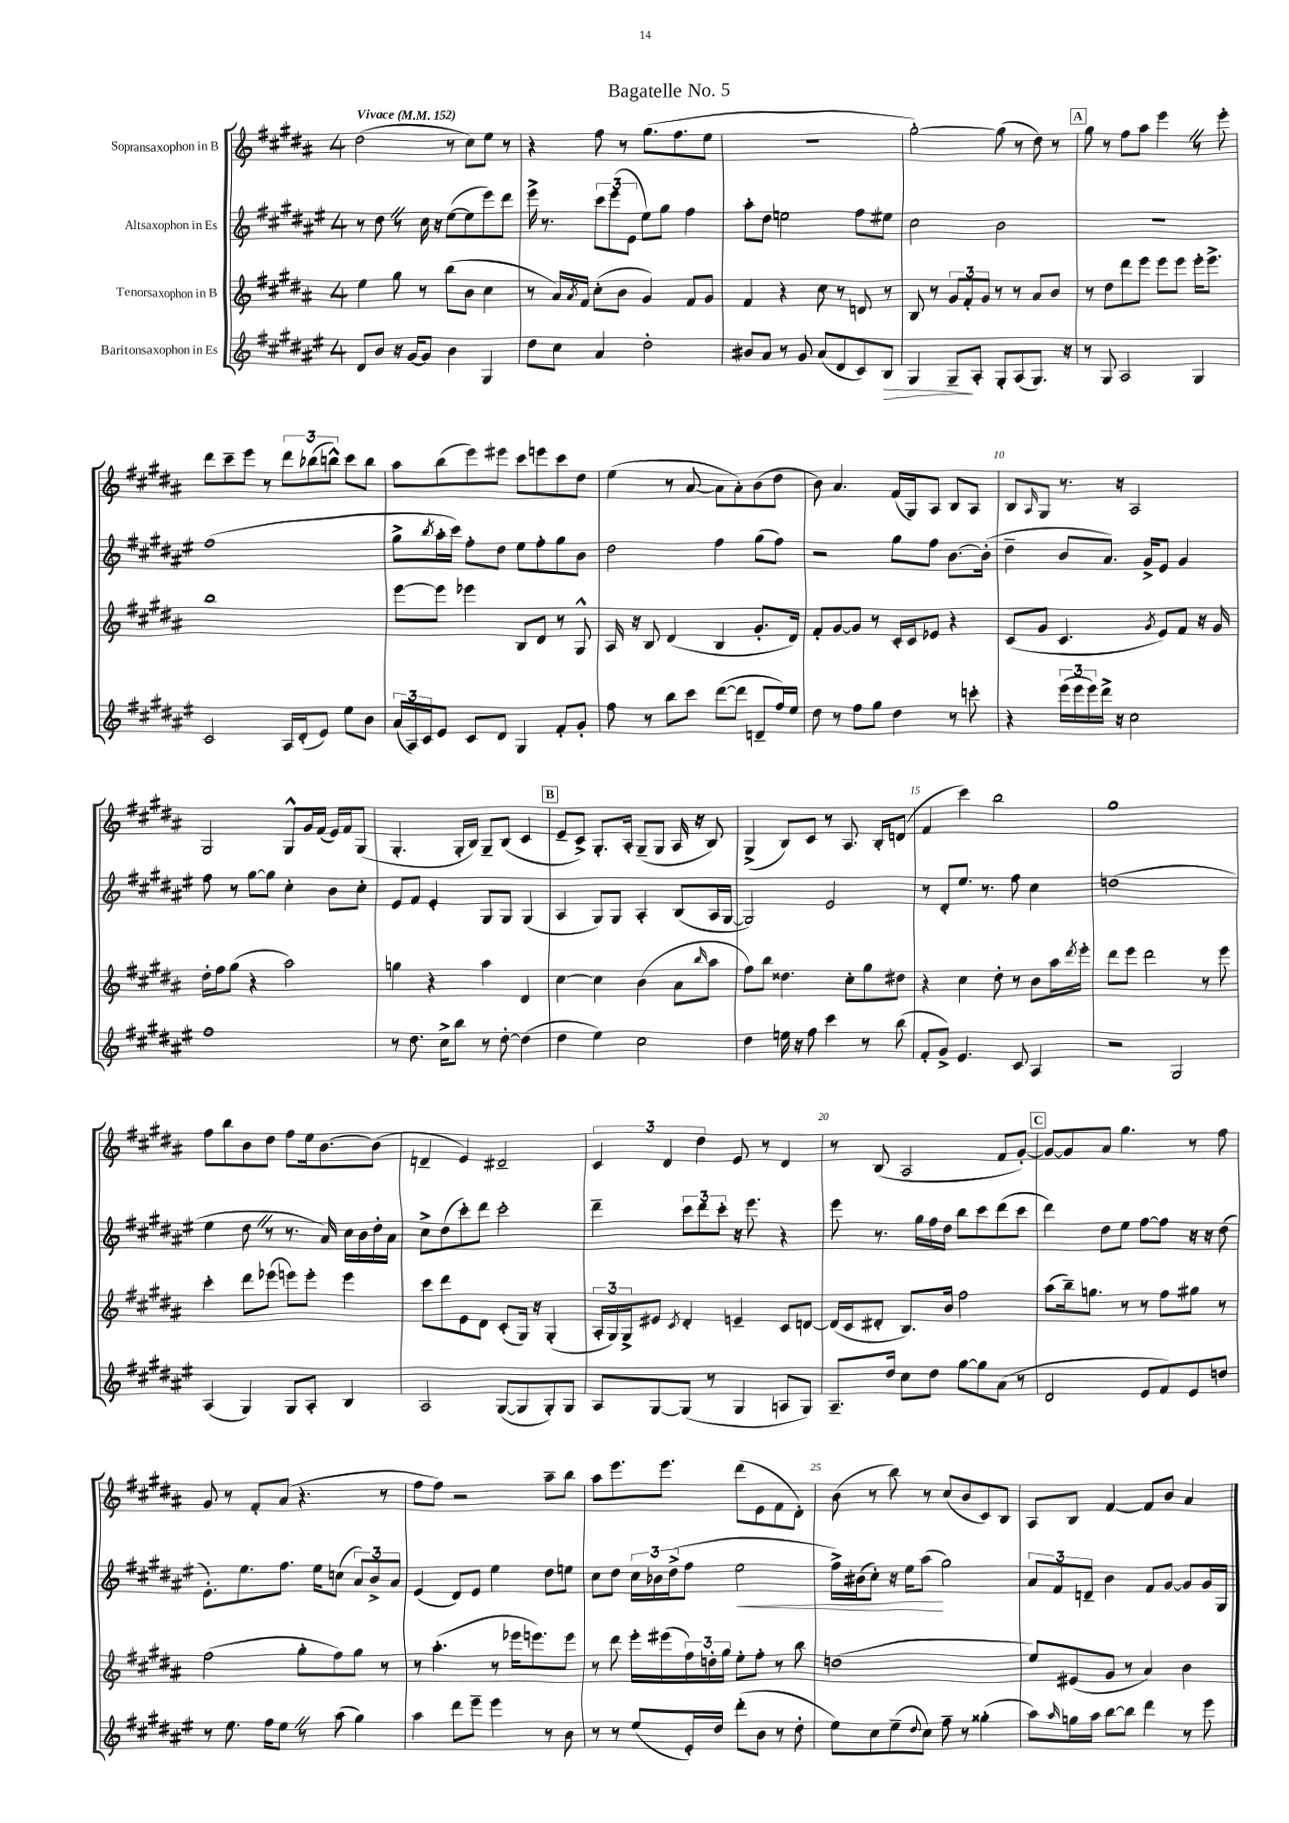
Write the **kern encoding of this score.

**kern	**kern	**kern	**kern
*staff4	*staff3	*staff2	*staff1
*clefG2	*clefG2	*clefG2	*clefG2
*k[f#c#g#d#a#e#]	*k[f#c#g#d#a#]	*k[f#c#g#d#a#e#]	*k[f#c#g#d#a#]
*M4/4	*M4/4	*M4/4	*M4/4
*MM152	*MM152	*MM152	*MM152
8d#	4ee	8r	(2dd#
8b	.	8dd#	.
16r	8gg#	8r	.
[16g#	.	.	.
8g#]	8r	16cc#	.
.	.	16r	.
4b	(8bb	([8ee#	8r
.	8b	8ee#]	8cc#)
4G#	4cc#	8eee#)	8ee
.	.	8ddd#	8r
=	=	=	=
8dd#	8r	16eee#^	4r
.	.	8.r	.
8cc#	16a#)	.	.
.	8qa#	.	.
.	16f#	.	.
4a#	(8cc#'	12ccc#	8ff#
.	.	(12eee#	.
.	8b	.	8r
.	.	12e#	.
2dd#'	4g#)	8ee#)	(8.gg#
.	.	8gg#	.
.	.	.	8.ff#
.	8f#	4ff#	.
.	8g#	.	8ee
=	=	=	=
8b#	4f#	8aa#'	1r
8a#	.	8dd#	.
8r	4r	2ee	.
8g#	.	.	.
(8a#	8cc#	.	.
8d#	8r	.	.
8c#)	8d	8ff#	.
8B	8r	8ee#	.
=	=	=	=
4G#	8B	2cc#	[2gg#')
.	8r	.	.
8G#~	12g#	.	.
.	12f#'	.	.
8A#'	.	.	.
.	12g#	.	.
8G#'	8r	2b	(8gg#]
(8A#	8r	.	8r
8.G#)	8a#	.	8dd#)
.	8b	.	8r
16r	.	.	.
=	=	=	=
8r	8r	1r	8gg#
8G#	8dd#	.	8r
2A#	8ddd#	.	8ff#
.	8eee	.	8aa#
.	8eee	.	4eee
.	8eee	.	.
4G#	16eee'	.	8r
.	8.eee^	.	.
.	.	.	8eee'
=	=	=	=
2c#	1bb	(1ff#	8ddd#
.	.	.	8ccc#~
.	.	.	8eee
.	.	.	8r
16A#	.	.	12ddd#
(16d#'	.	.	.
.	.	.	(12bb-
8e#)	.	.	.
.	.	.	12bb^^)
8ee#	.	.	8ccc#
8b	.	.	8bb
=	=	=	=
(24a#	[8eee	8gg#^	8aa#
24A#)	.	.	.
24c#	.	.	.
.	.	8qbb	.
8e#	8eee]	16aa#'	(8bb
.	.	16ccc#)	.
8c#	4eee-	8ff#'	8eee)
8d#	.	8dd#	8eee#
4G#	8B	8ee#	8ccc#
.	8d#	8ff#'	8eee
8f#'	8r	8gg#	8ccc#
8g#'	8G#^^	8b	8dd#
=	=	=	=
8ff#	16A#	2dd#	(4ee
.	16r	.	.
8r	8B	.	.
8bb	(4d#	.	8r
8ccc#	.	.	[8a#
([8ddd#	4B	4ff#	8a#]
8ddd#]	.	.	8a#')
8d~	8.g#'	(8gg#	(8b
16ff#)	.	8ff#)	8dd#
16ee#	16d#)	.	.
=	=	=	=
8dd#	8f#'	2r	8b)
8r	[8g#	.	4.a#
8ff#	8g#]	.	.
8gg#	8r	.	.
4dd#	16c#'	8gg#	(16f#
.	16c#	.	16G#)
.	8e-	8ff#	8A#
8r	4r	[8.b	8B
8ccc'	.	.	8A#
.	.	(16b']	.
=	=	=	=
4r	(8c#	4dd#~	8B
.	.	.	16qqA#
.	8g#	.	8G#
(24eee#	4.c#	8b	8.r
24eee#	.	.	.
24eee#)	.	.	.
16ddd#^	.	8.a#)	.
16r	.	.	16r
2cc#	.	.	2A#
.	.	16g#^	.
.	8qg#	.	.
.	8e)	8e#	.
.	8f#	4g#	.
.	16r	.	.
.	16g#	.	.
=	=	=	=
1ff#	16dd#'	8ff#	2G#
.	16ff#	.	.
.	(8gg#	8r	.
.	4r	[8gg#	.
.	.	8gg#]	.
.	2aa#)	4cc#'	8G#^^
.	.	.	16g#
.	.	.	(16f#
.	.	8b	16e)
.	.	.	16f#
.	.	8cc#'	(8G#
=	=	=	=
8r	4gg	8e#	4.G#'
8.dd#	.	8f#	.
.	4r	4e#'	.
16cc#^	.	.	.
8bb	.	.	16G#'
.	.	.	16B)
8r	4aa#	8G#	8G#~
[8dd#'	.	8G#	(8B
(4dd#]	4d#	(4G#	4c#
=	=	=	=
4dd#	[4cc#	4A#	8e~
.	.	.	8c#^)
4ee#)	4cc#]	8G#)	8.G#'
.	.	8G#	.
.	.	.	16A#'
2cc#	(4b	4A#'	(8G#~
.	.	.	8G#
.	8a#	(8B	16A#
.	.	.	16r
.	16qqbb	.	.
.	8aa#	16A#	8B)
.	.	[16G#	.
=	=	=	=
4dd#	8ff#)	2G#])	(4G#^
.	8bb	.	.
16ee	4.dd##	.	8B)
16r	.	.	.
8ff#	.	.	8c#
4ccc#	.	2e#	8r
.	8cc#'	.	8.A#
8r	8gg#	.	.
.	.	.	16B'
(8bb	8dd#	.	(8d
=	=	=	=
8f#'	4r	8r	4f#
8g#^)	.	8d#'	.
4.e#	4cc#	8.ee#	4ccc#)
.	.	8.r	.
.	8dd#'	.	2bb
8c#	8r	8ff#	.
4A#	8b	4cc#	.
.	16aa#	.	.
.	8qddd#	.	.
.	16eee'	.	.
=	=	=	=
2r	8ddd#	(1dd	1gg#
.	8eee	.	.
.	2ddd#	.	.
2G#	.	.	.
.	8r	.	.
.	8eee	.	.
=	=	=	=
(4A#	4ccc#'	4ee#	8ff#
.	.	.	8bb
4G#)	8ddd#	8dd#	8b
.	(8eee-	8r	8dd#
8G#	8eee)	8.r	8ff#
8A#'	8eee'	.	16ee
.	.	16a#)	[8.b
4B	4eee	16cc#	.
.	.	16b	.
.	.	16dd#'	(8b]
.	.	16a#	.
=	=	=	=
2A#	8ccc#	8cc#^	4d~
.	8ddd#	(8dd#	.
.	8e	8ccc#')	4e)
.	8d#	8ddd#	.
([8G#	(8c#'	2ccc#'	2d#~
8G#]	16G#)	.	.
.	16r	.	.
8G#')	(4G#'	.	.
8G#	.	.	.
=	=	=	=
8A#	24A#'	4ddd#~	6c#
.	24G#)	.	.
.	24G#^	.	.
[8G#	8e#	.	.
.	.	.	6d#
.	8qc#	.	.
(8G#]	4d#'	12ccc#	.
.	.	12ddd#	6dd#
8r	.	.	.
.	.	12ccc#'	.
4G#	4e~	16r	8e
.	.	8.eee#	.
.	.	.	8r
8A	8c#	4r	4d#
8G#)	[8d	.	.
=	=	=	=
8.A#~	(16d]	8eee#	8r
.	16c#	.	.
.	8d#'	8.r	(8B
16dd#	.	.	.
8cc#	8.B)	.	2A#
.	.	16gg#	.
8dd#	.	16ff#	.
.	16b	16dd#	.
[8gg#	2ff#	8bb	.
8gg#]	.	8ccc#	.
(8a#	.	(8ddd#	8f#
8r	.	8ccc#	[8g#')
=	=	=	=
2d#	(8aa#	4ddd#)	8g#_
.	16bb~)	.	8g#]
.	8.gg	.	.
.	.	8dd#	8a#
.	8r	8ee#	4.gg#
8e#	8r	[8ff#	.
8f#)	8ff#	8ff#]	.
8e#	8gg#	16r	8r
.	.	16r	.
8dd	8r	(8dd#	8ff#
=	=	=	=
8r	(2ff#	8.e#')	8g#
8.ee#	.	.	8r
.	.	8.ee#	.
.	.	.	8f#'
16ff#	.	.	.
8ee#	.	8.ff#	(8a#
8r	8gg#'	.	4.r
.	.	16ee#	.
(8aa#	8ff#)	(8cc	.
4gg#)	8gg#	12a#)	.
.	.	12b^	.
.	8r	.	8r
.	.	12a#	.
=	=	=	=
4aa#	8r	(4e#	8ff#
.	(4.aa#'	.	8ff#)
8ddd#	.	8d#)	2r
8eee#~	.	8e#	.
4eee#	8r	4ee#	.
.	16eee-	.	.
.	8.eee)	.	.
8r	.	8dd#	8aa#~
8b	8eee	8ee	8bb
=	=	=	=
8r	8r	8cc#	8aa#
8r	8ddd#	8dd#	8.eee
(8ee#	16eee'	24cc#	.
.	.	24b-	.
.	(16eee#	.	8.eee
.	.	(24dd#^	.
16e#')	24ff#)	8ff#	.
.	24dd'	.	.
16dd#	.	.	.
.	24gg#	.	.
(8ddd#'	8ee'	2ee#	(8ddd#
8b	8ff#'	.	8e
8r	8r	.	8f#
8dd#'	8bb	.	8d#')
=	=	=	=
8ee#)	(1dd	16ff#^)	(8b
.	.	(16b#	.
8cc#	.	8cc#')	8r
(8ee#~	.	16r	8bb)
.	.	16ee#	.
8qqdd#	.	.	.
8cc#)	.	(8aa#	8r
8ff#~	.	2gg#)	(8cc#
8r	.	.	8b
(4gg##'	.	.	8c#)
.	.	.	8B
=	=	=	=
8aa#)	8ee)	12a#	8A#
.	.	12f#	.
16qqaa#	.	.	.
16gg	(8e#	.	8B
.	.	12d~	.
16aa#	.	.	.
[8bb	8g#	4b	[4f#
8bb]	8r	.	.
4ddd#	4a#)	8f#	8f#]
.	.	[8g#	8b
8r	4b	8g#]	4a#
8eee#	.	16g#	.
.	.	16G#	.
==	==	==	==
*-	*-	*-	*-
